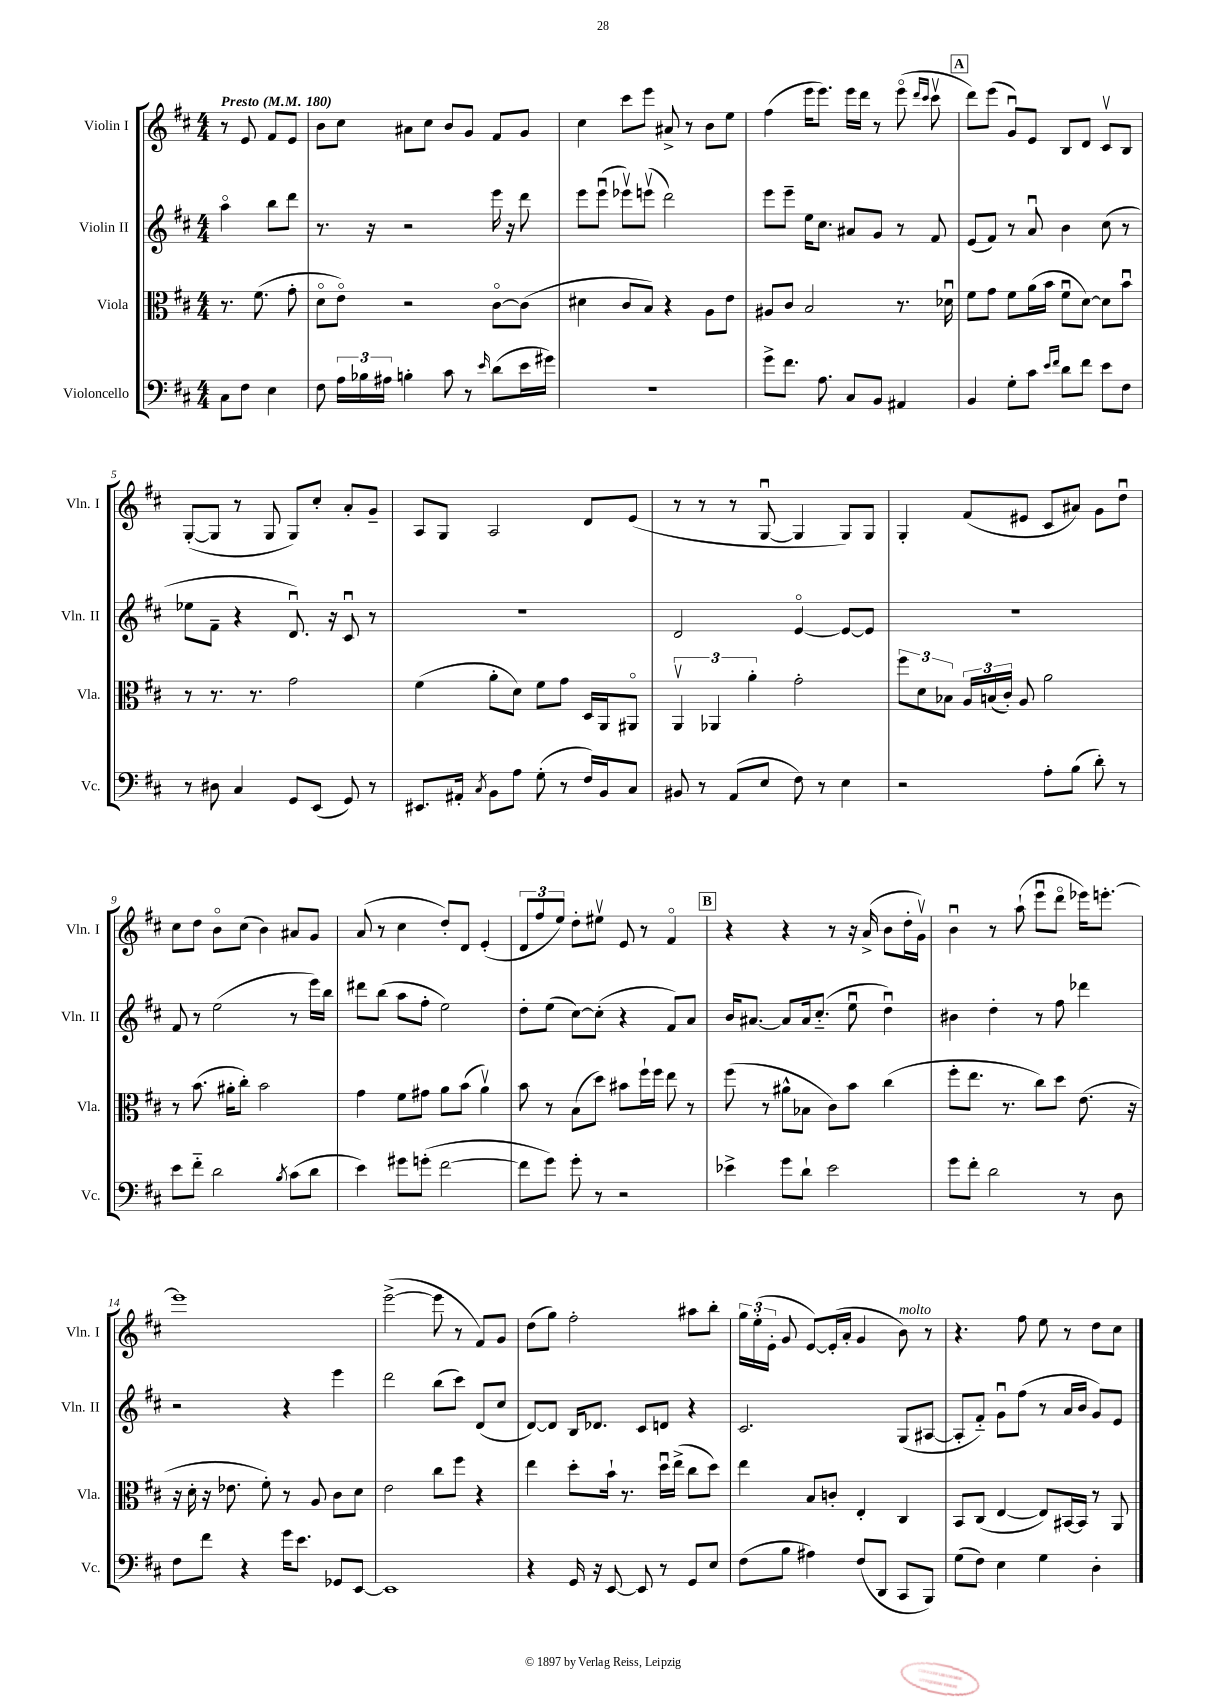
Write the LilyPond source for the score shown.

<<
\new StaffGroup <<
\new Staff = "s0" \with { instrumentName = "Violin I" shortInstrumentName = "Vln. I" } {
    \clef treble \key d \major \numericTimeSignature \time 4/4 \partial 2 \tempo "Presto" 4 = 180
    \autoBeamOff r8 e'8 fis'8[ e'8] |
    b'8[ cis''8] ais'8[ cis''8] b'8[ g'8] fis'8[ g'8] |
    cis''4 cis'''8[ e'''8] ais'8-> r8 b'8[ e''8] |
    fis''4( e'''16[ e'''8.]) e'''16[ d'''16] r8 e'''8\flageolet( \grace { d'''16[ cis'''16] } cis'''8\upbow |
    \mark \markup { \box "A" } d'''8[) e'''8]( g'8[\downbow) e'8] b8[ d'8] cis'8[\upbow b8] |
    g8[~-.( g8] r8 g8 g8[) cis''8]-. a'8[-. g'8]-- |
    a8[ g8] a2 d'8[ e'8]( |
    r8 r8 r8 g8~\downbow g4 g8[) g8] |
    g4-. fis'8[( eis'8] cis'8[ ais'8]) g'8[ d''8]\downbow |
    cis''8[ d''8] b'8[\flageolet cis''8]( b'4) ais'8[ g'8] |
    a'8( r8 cis''4 d''8[-.) d'8] e'4-.( |
    \tuplet 3/2 { d'8[ fis''8 e''8]) } d''8[-. eis''8]\upbow e'8 r8 fis'4\flageolet |
    \mark \markup { \box "B" } r4 r4 r8 r16 a'16->( b'8[ d''16-. g'16]\upbow) |
    b'4\downbow r8 a''8-!( e'''8[\downbow d'''8]\flageolet ees'''16[) e'''8.]~-. |
    e'''1 |
    e'''2~->( e'''8 r8 fis'8[) g'8] |
    d''8[( g''8]) fis''2-. ais''8[ b''8]-. |
    \tuplet 3/2 { g''16[ e''16-.( e'16]-. } g'8 e'8[~) e'16-.( a'16]-. g'4 b'8^\markup { \italic "molto" }) r8 |
    r4. fis''8 e''8 r8 d''8[ cis''8] \bar "|." |
}
\new Staff = "s1" \with { instrumentName = "Violin II" shortInstrumentName = "Vln. II" } {
    \clef treble \key d \major \numericTimeSignature \time 4/4 \partial 2
    \autoBeamOff a''4\flageolet b''8[ d'''8] |
    r8. r16 r2 e'''16 r16 d'''8 |
    e'''8[ e'''8]\downbow( ees'''8[\upbow) e'''8]\upbow( d'''2) |
    e'''8[ e'''8]-- e''16[ cis''8.] ais'8[ g'8] r8 fis'8 |
    \mark \markup { \box "A" } e'8[( fis'8]) r8 a'8\downbow b'4 cis''8( r8 |
    ees''8[ fis'8]-- r4 d'8.\downbow) r16 cis'8\downbow r8 |
    r1 |
    d'2 e'4~\flageolet e'8[~ e'8] |
    r1 |
    fis'8 r8 e''2( r8 e'''16[) b''16] |
    dis'''8[ b''8]( a''8[ fis''8]-. e''2) |
    d''8[-. e''8]( cis''8[~) cis''8]-.( r4 fis'8[) a'8] |
    \mark \markup { \box "B" } b'16[ ais'8.]~ ais'8[ ais'16 cis''8.]-_( e''8\downbow d''4\downbow) |
    bis'4 d''4-. r8 fis''8 des'''4 |
    r2 r4 e'''4 |
    d'''2 b''8[( cis'''8]) d'8[( cis''8] |
    d'8[~) d'8] b16[ des'8.] cis'8[ d'8] r4 |
    cis'2. g8[( ais8]~ |
    ais8[-. fis'8]-_) g'8[\downbow fis''8]( r8 a'16[ b'16] g'8[) e'8] \bar "|." |
}
\new Staff = "s2" \with { instrumentName = "Viola" shortInstrumentName = "Vla." } {
    \clef alto \key d \major \numericTimeSignature \time 4/4 \partial 2
    \autoBeamOff r8. fis'8.( g'8-. |
    d'8[\flageolet e'8]\flageolet) r2 cis'8[~\flageolet cis'8]( |
    dis'4 cis'8[ b8]) r4 a8[ e'8] |
    ais8[ cis'8] b2 r8. des'16\downbow |
    \mark \markup { \box "A" } fis'8[ g'8] fis'8[ a'16( b'16] fis'8[\downbow d'8]~) d'8[ b'8]\downbow |
    r8 r8. r8. g'2 |
    fis'4( a'8[-. d'8]) fis'8[ g'8] d16[ a,16 ais,8]\flageolet |
    \tuplet 3/2 { a,4\upbow aes,4 a'4-. } g'2-. |
    \tuplet 3/2 { fis''8[ d'8 bes8] } \tuplet 3/2 { a16[ b16( cis'16]-.) } a8 a'2 |
    r8 b'8.( ais'16[-. cis''8]-.) b'2 |
    g'4 fis'8[ gis'8] a'8[ b'8]( a'4\upbow) |
    b'8 r8 b8[( d''8]) bis'8[ fis''16-! fis''16] e''8 r8 |
    \mark \markup { \box "B" } fis''8( r8 ais'8[-^ bes8] cis'8[) b'8] cis''4( |
    fis''8[-. e''8.] r8. cis''8[) d''8] e'8.( r16 |
    r16 d'16-. r16 ees'8. fis'8-.) r8 a8 cis'8[ d'8] |
    e'2 cis''8[ fis''8] r4 |
    e''4 d''8[-. b'16]-! r8. d''16[\downbow e''16]->( cis''8[ d''8]) |
    e''4 b8[ c'8]-. e4-. cis4 |
    b,8[ cis8]( e4~ e8[) bis,16~ bis,16] r8 a,8 \bar "|." |
}
\new Staff = "s3" \with { instrumentName = "Violoncello" shortInstrumentName = "Vc." } {
    \clef bass \key d \major \numericTimeSignature \time 4/4 \partial 2
    \autoBeamOff cis8[ fis8] e4 |
    fis8 \tuplet 3/2 { a16[ bes16 ais16] } b4-. cis'8 r8 \grace { e'16 } d'8[( e'16 gis'16]) |
    R1 |
    g'8[-> fis'8.] a8. cis8[ b,8] ais,4 |
    \mark \markup { \box "A" } b,4 g8[-. cis'8] \grace { e'16[ fis'16] } d'8[ fis'8] e'8[ fis8] |
    r8 dis8 cis4 g,8[ e,8]( g,8) r8 |
    eis,8.[ ais,16]-. \acciaccatura { cis8 } b,8[ a8] g8-.( r8 fis16[) b,16 cis8] |
    bis,8 r8 a,8[( e8] fis8) r8 e4 |
    r2 a8[-. b8]( d'8-.) r8 |
    e'8[ fis'8]-_ d'2 \acciaccatura { b8 } cis'8[( d'8] |
    e'4) gis'8[ g'8]-.( fis'2~ |
    fis'8[ g'8]) g'8-. r8 r2 |
    \mark \markup { \box "B" } ees'4-> g'8[ d'8]-! ees'2 |
    g'8[ fis'8]-. d'2 r8 d8 |
    fis8[ fis'8] r4 g'16[ e'8.] ges,8[ e,8]~ |
    e,1 |
    r4 g,16 r16 e,8~ e,8 r8 g,8[ e8] |
    fis8[( b8] ais4) fis8[( d,8] cis,8[ b,,8]) |
    g8[( fis8]) e4 g4 d4-. \bar "|." |
}
>>
>>
